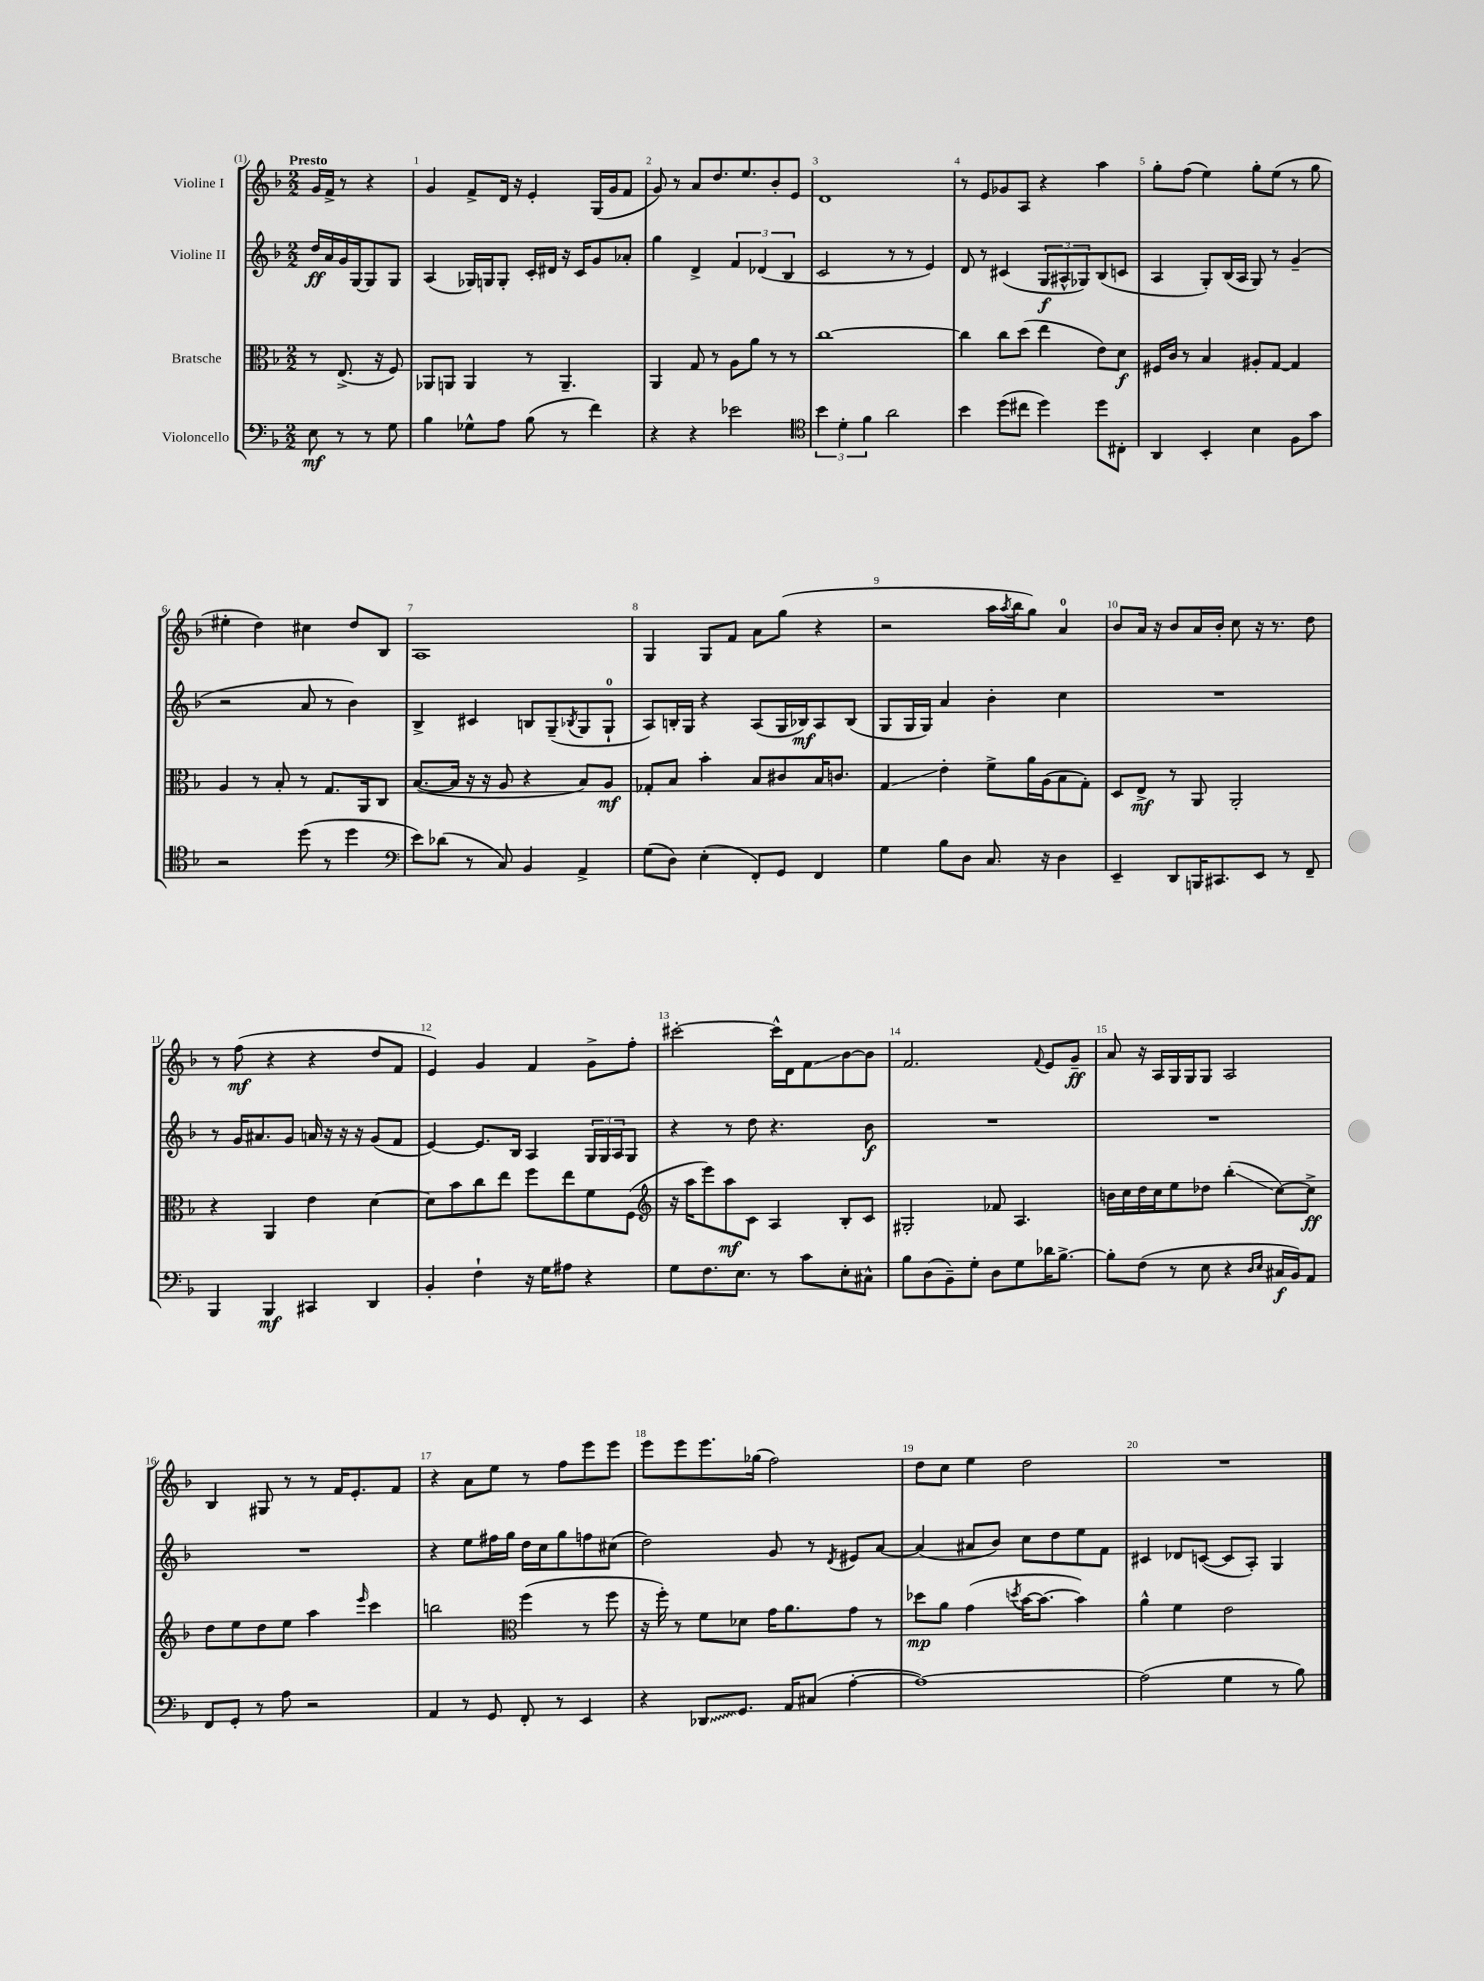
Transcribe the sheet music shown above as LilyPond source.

<<
\new StaffGroup <<
\new Staff = "s0" \with { instrumentName = "Violine I" } {
    \clef treble \key f \major \numericTimeSignature \time 2/2 \partial 2 \tempo "Presto"
    g'16 f'16-> r8 r4 |
    g'4 f'8-> d'16 r16 e'4-. g16( g'16 f'8 |
    g'8) r8 a'8 d''8. e''8. bes'8-. e'8 |
    d'1 |
    r8 e'8 ges'8 a8 r4 a''4 |
    g''8-. f''8( e''4) g''8-. e''8( r8 g''8 |
    eis''4-. d''4) cis''4 d''8 bes8 |
    a1 |
    g4 g8 f'8 a'8 g''8( r4 |
    r2 a''16 \acciaccatura { a''8 } bes''16 g''8) a'4-0 |
    bes'8 a'16 r16 bes'8 a'16 bes'16-. c''8 r16 r8. d''8 |
    r8 f''8\mf( r4 r4 d''8 f'8 |
    e'4) g'4 f'4 g'8-> f''8-. |
    cis'''2~-. cis'''16-^ d'16 f'8\glissando bes'8~ bes'8 |
    f'2. \appoggiatura { f'8 } e'8 g'8--\ff |
    a'8 r16 a16 g16 g16 g8 a2 |
    bes4 gis8 r8 r8 f'16 e'8.-. f'8 |
    r4 a'8 e''8 r8 f''8 e'''8 e'''8 |
    e'''8 e'''8 e'''8. ges''16( f''2) |
    d''8 c''8 e''4 d''2 |
    R1 \bar "|." |
}
\new Staff = "s1" \with { instrumentName = "Violine II" } {
    \clef treble \key f \major \numericTimeSignature \time 2/2 \partial 2
    d''16\ff a'16 g'16 g16~ g8 g8 |
    a4( ges16) g16 g8-. c'16-. dis'16 r16 c'16 g'8 aes'8-. |
    g''4 d'4-> \tuplet 3/2 { f'4 des'4( bes4 } |
    c'2 r8 r8 e'4) |
    d'8 r8 cis'4( \tuplet 3/2 { g8\f ais8-^ ges8) } bes8( c'8 |
    a4 g8-.) bes16( a16 g8) r8 g'4--( |
    r2 a'8 r8 bes'4) |
    bes4-> cis'4 b8 g8--( \acciaccatura { bes8 } g8 g8-0-! |
    a8) b16-. g16 r4 a8( g16 bes16\mf) a8 bes8( |
    g8 g16 g16) a'4 bes'4-. c''4 |
    R1 |
    r8 g'16 ais'8. g'8 a'16 r16 r16 r16 g'8( f'8 |
    e'4~) e'8. bes16 a4 \tuplet 3/2 { g16 g16 a16 } g8 |
    r4 r8 d''8 r4. bes'8\f |
    R1 |
    R1 |
    R1 |
    r4 e''8 fis''16 g''16 d''16 c''16 g''8 f''8 cis''8( |
    d''2) g'8 r8 \acciaccatura { d'8 } eis'8 a'8~ |
    a'4( ais'8 bes'8) c''8 d''8 e''8 f'8 |
    cis'4 des'8 c'8~( c'8 a8-.) g4 \bar "|." |
}
\new Staff = "s2" \with { instrumentName = "Bratsche" } {
    \clef alto \key f \major \numericTimeSignature \time 2/2 \partial 2
    r8 e8.->( r16 f8) |
    aes,8 a,8 a,4 r8 a,4.-- |
    a,4 g8 r8 a8 a'8 r8 r8 |
    c''1~ |
    c''4 c''8 d''8( e''4 e'8) d'8\f |
    fis16 c'16 r8 bes4 ais8-. g8~ g4 |
    a4 r8 bes8-. r8 g8. a,16 c8 |
    bes8.~( bes16 r16 r16 a8 r4 bes8) a8\mf |
    ges8-. bes8 bes'4-. bes8 cis'8 bes16 c'8. |
    g4\glissando e'4-. f'8-> a'16 a16( bes8 g8-.) |
    d8 e8->\mf r8 a,8 a,2-. |
    r4 a,4 e'4 d'4~ |
    d'8 bes'8 c''8 e''8 f''8 e''8 f'8 f8( |
    \clef treble r16 a''16 e'''8) a''8\mf c'8 a4 bes8-. c'8 |
    gis2-. fes'8 a4. |
    b'16 c''16 d''16 c''16 e''8 des''8 bes''4-.\glissando( c''8~) c''8->\ff |
    d''8 e''8 d''8 e''8 a''4 \grace { e'''16 } c'''4 |
    b''2 \clef alto f''4( r8 f''8 |
    r16 f''16-.) r8 f'8 des'8 g'16 a'8. g'8 r8 |
    des''8\mp a'8 g'4( \acciaccatura { d''8 } bes'16~ bes'8.~ bes'4) |
    a'4-^ f'4 e'2 \bar "|." |
}
\new Staff = "s3" \with { instrumentName = "Violoncello" } {
    \clef bass \key f \major \numericTimeSignature \time 2/2 \partial 2
    e8\mf r8 r8 g8 |
    bes4 ges8-^ a8 bes8( r8 f'4) |
    r4 r4 ees'2 |
    \clef tenor \tuplet 3/2 { bes'4 d'4-. f'4 } a'2 |
    bes'4 d''8( cis''8 d''4) d''8 cis8-. |
    a,4 bes,4-. bes4 f8 g'8 |
    r2 d''8( r8 d''4 |
    \clef bass e'8) des'8( r8 c8) bes,4 a,4-> |
    g8( d8) e4-.( f,8-.) g,8 f,4 |
    g4 bes8 d8 c8. r16 d4 |
    e,4-- d,8 b,,16 cis,8. e,8 r8 f,8-- |
    bes,,4 bes,,4\mf cis,4 d,4 |
    bes,4-. f4-! r16 g16 ais8 r4 |
    g8 f8. e8. r8 c'8 e8-. cis8-^ |
    bes8 d8( bes,8--) g8-. d8 g8 des'16 bes8.~-> |
    bes8-. f8( r8 e8 r4 \grace { d16 e16 } cis16\f bes,16) a,8 |
    f,8 g,8-. r8 a8 r2 |
    a,4 r8 g,8 f,8-. r8 e,4 |
    r4 \once \override Glissando.style = #'zigzag des,8\glissando g,8. a,16 cis8( a4~-. |
    a1~) |
    a2( g4 r8 bes8) \bar "|." |
}
>>
>>
\layout { \context { \Score \override BarNumber.break-visibility = ##(#f #t #t) barNumberVisibility = #all-bar-numbers-visible } }
